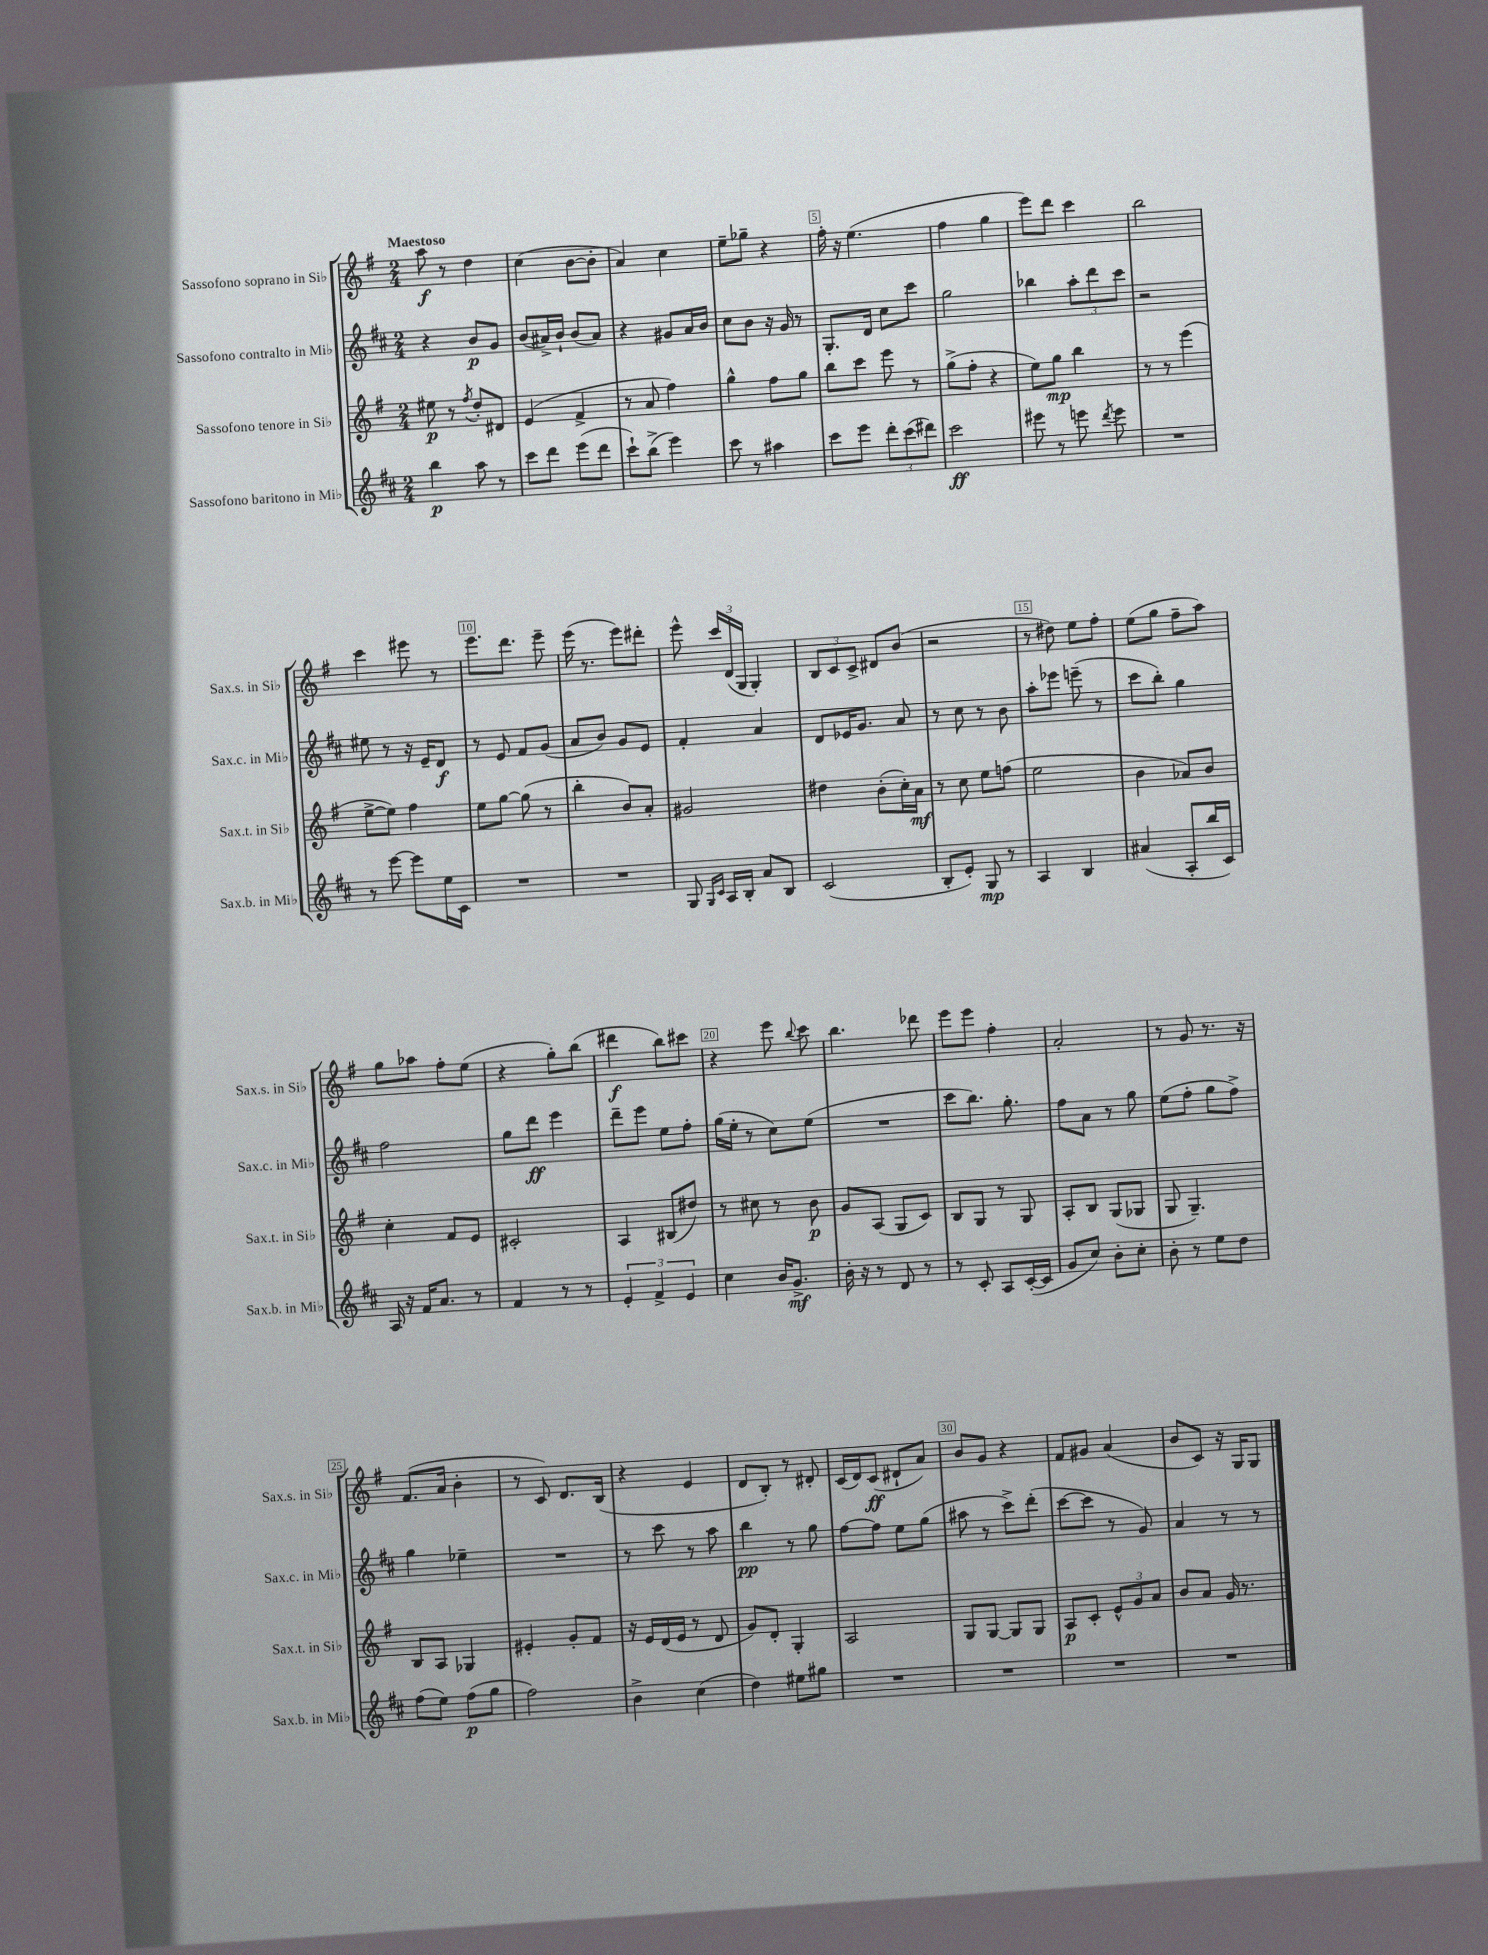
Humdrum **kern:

**kern	**kern	**kern	**kern
*staff4	*staff3	*staff2	*staff1
*clefG2	*clefG2	*clefG2	*clefG2
*k[f#c#]	*k[f#]	*k[f#c#]	*k[f#]
*M2/4	*M2/4	*M2/4	*M2/4
4bb	8ee#	4r	8aa
.	8r	.	8r
.	8qff#	.	.
8aa	8dd'	8b	4dd
8r	8d#	8g	.
=	=	=	=
8ccc#	(4e	(8b	(4cc
8ddd	.	16a#^)	.
.	.	16b`	.
(8eee	4f#^	(8b	[8b
8ddd	.	8a#)	8b']
=	=	=	=
8ccc#`)	8r	4r	4a)
(8bb^	8a	.	.
4eee)	4ff#)	8g#	4cc
.	.	16a	.
.	.	16b	.
=	=	=	=
8ccc#	4gg^^	8cc#	8ee~
8r	.	8b	8gg-~
4aa#	8ff#	16r	4r
.	.	16g	.
.	8gg	8r	.
=	=	=	=
8ccc#	8bb	8.G'	16ff#'
.	.	.	16r
8eee	8ccc	.	(4.ee
.	.	16d	.
12ddd'	8eee	8cc#	.
(12ccc#	.	.	.
.	8r	8ccc#	.
12ddd#)	.	.	.
=	=	=	=
2ccc#	(8gg^	2gg	4ff#
.	8ff#'	.	.
.	4r	.	4gg
=	=	=	=
8eee#	8ee)	4bb-	8eee)
8r	8gg	.	8ddd
8eee	4bb	12aa'	4ccc
.	.	12ddd	.
8qddd	.	.	.
8eee	.	.	.
.	.	12ccc#	.
=	=	=	=
2r	8r	2r	2bb
.	8r	.	.
.	(4eee	.	.
=	=	=	=
8r	[8ee^	8ee#	4ccc
[8eee	8ee])	8r	.
8eee]	4ff#	16r	8eee#
.	.	16e~	.
16ee	.	8d	8r
16c#	.	.	.
=	=	=	=
2r	8ee	8r	8.eee
.	[8gg	8e	.
.	.	.	8.ddd
.	(8gg]	8f#	.
.	8r	(8g	8eee~
=	=	=	=
2r	4bb'	8a	(16eee
.	.	.	8.r
.	.	8b)	.
.	8b)	8g	8eee)
.	8a'	8e	8ddd#'
=	=	=	=
8G	2g#	4f#'	8eee^^
16qqG	.	.	.
16qqc#	.	.	.
16A	.	.	24ccc
.	.	.	(24d
16B'	.	.	.
.	.	.	24G
8a	.	4a	4G')
8B	.	.	.
=	=	=	=
(2c#	4dd#	8d	12B
.	.	.	12c
.	.	16e-	.
.	.	.	12c^
.	.	8.g	.
.	(8b'	.	8d#
.	16cc')	8a	(8b
.	16a	.	.
=	=	=	=
8B'	8r	8r	2r
8e')	8cc	8cc#	.
8G	8ee	8r	.
8r	(8ff	8b	.
=	=	=	=
4A	2ee	8aa'	8r
.	.	8eee-	8dd#)
4B	.	(8eee~	8ee
.	.	8r	8ff#'
=	=	=	=
(4a#	4b	8ccc#	(8ee
.	.	8bb')	8gg
8A'	8a-)	4gg	8ff#~
16bb	8b	.	8aa)
16c#)	.	.	.
=	=	=	=
16A	4cc'	2ff#	8gg
16r	.	.	.
16f#	.	.	8aa-
8.a	.	.	.
.	8f#	.	8ff#'
8r	8e	.	(8ee
=	=	=	=
4f#	2c#'	8gg	4r
.	.	8ddd	.
8r	.	4eee	8gg')
8r	.	.	(8bb
=	=	=	=
6e'	4A	8ddd~	4ddd#
.	.	8eee	.
6f#^	.	.	.
.	(8B#	8ee	8bb)
6e	.	.	.
.	8dd#)	8ff#'	8ccc#
=	=	=	=
4cc#	8r	(16gg	4r
.	.	16ee'	.
.	8cc#	8r	.
16b	8r	8cc#)	8eee
8.g^	.	.	.
.	.	.	8qqbb
.	8b	(8ee	8ccc
=	=	=	=
16b'	8g	2r	4.bb
16r	.	.	.
8r	(8A	.	.
8d	8G	.	.
8r	8c)	.	8ddd-
=	=	=	=
8r	8B	8ccc#	8eee
8c#'	8G	8.bb)	8eee
8A	8r	.	4ff#'
.	.	8.gg'	.
([16c#'	8G	.	.
16c#]	.	.	.
=	=	=	=
8g	8A'	8ff#	2a'
8cc#)	8B	8a	.
8b'	(8G	8r	.
8cc#'	8G-	8gg	.
=	=	=	=
8b'	8G	(8ee	8r
8r	4.G~)	8ff#'	8g
8ee	.	8gg	8.r
8dd	.	8ff#^)	.
.	.	.	16r
=	=	=	=
(8ff#	8B	4gg	(8.f#
8ee)	8A	.	.
.	.	.	16a
(8ff#	4G-	4ee-~	4b'
8gg	.	.	.
=	=	=	=
2ff#)	4e#'	2r	8r
.	.	.	8c)
.	8g'	.	8.d
.	8f#	.	.
.	.	.	(16B
=	=	=	=
4b^	16r	8r	4r
.	16e	.	.
.	(16d	8ccc#	.
.	16e	.	.
(4cc#	8r	8r	4e
.	8d	8aa	.
=	=	=	=
4dd)	8g)	4bb	8d
.	8d'	.	8B')
8ee#	4G'	8r	8r
8gg#	.	8gg	8d#'
=	=	=	=
2r	2A	[8ff#	(16c
.	.	.	16d)
.	.	8ff#]	(8c
.	.	8ee	8d#`
.	.	(8gg	8a)
=	=	=	=
2r	8G	8aa#	8b
.	[8G	8r	8g
.	8G]	8ccc#^)	4r
.	8G	(8ddd'	.
=	=	=	=
2r	8A	[8ccc#	8f#
.	8c'	8ccc#]	8g#
.	12e^^	8r	(4a
.	12g	.	.
.	.	8g)	.
.	12a	.	.
=	=	=	=
2r	8b	4a	8b
.	8a	.	8c)
.	16g	8r	16r
.	8.r	.	16G
.	.	8r	8G
==	==	==	==
*-	*-	*-	*-
